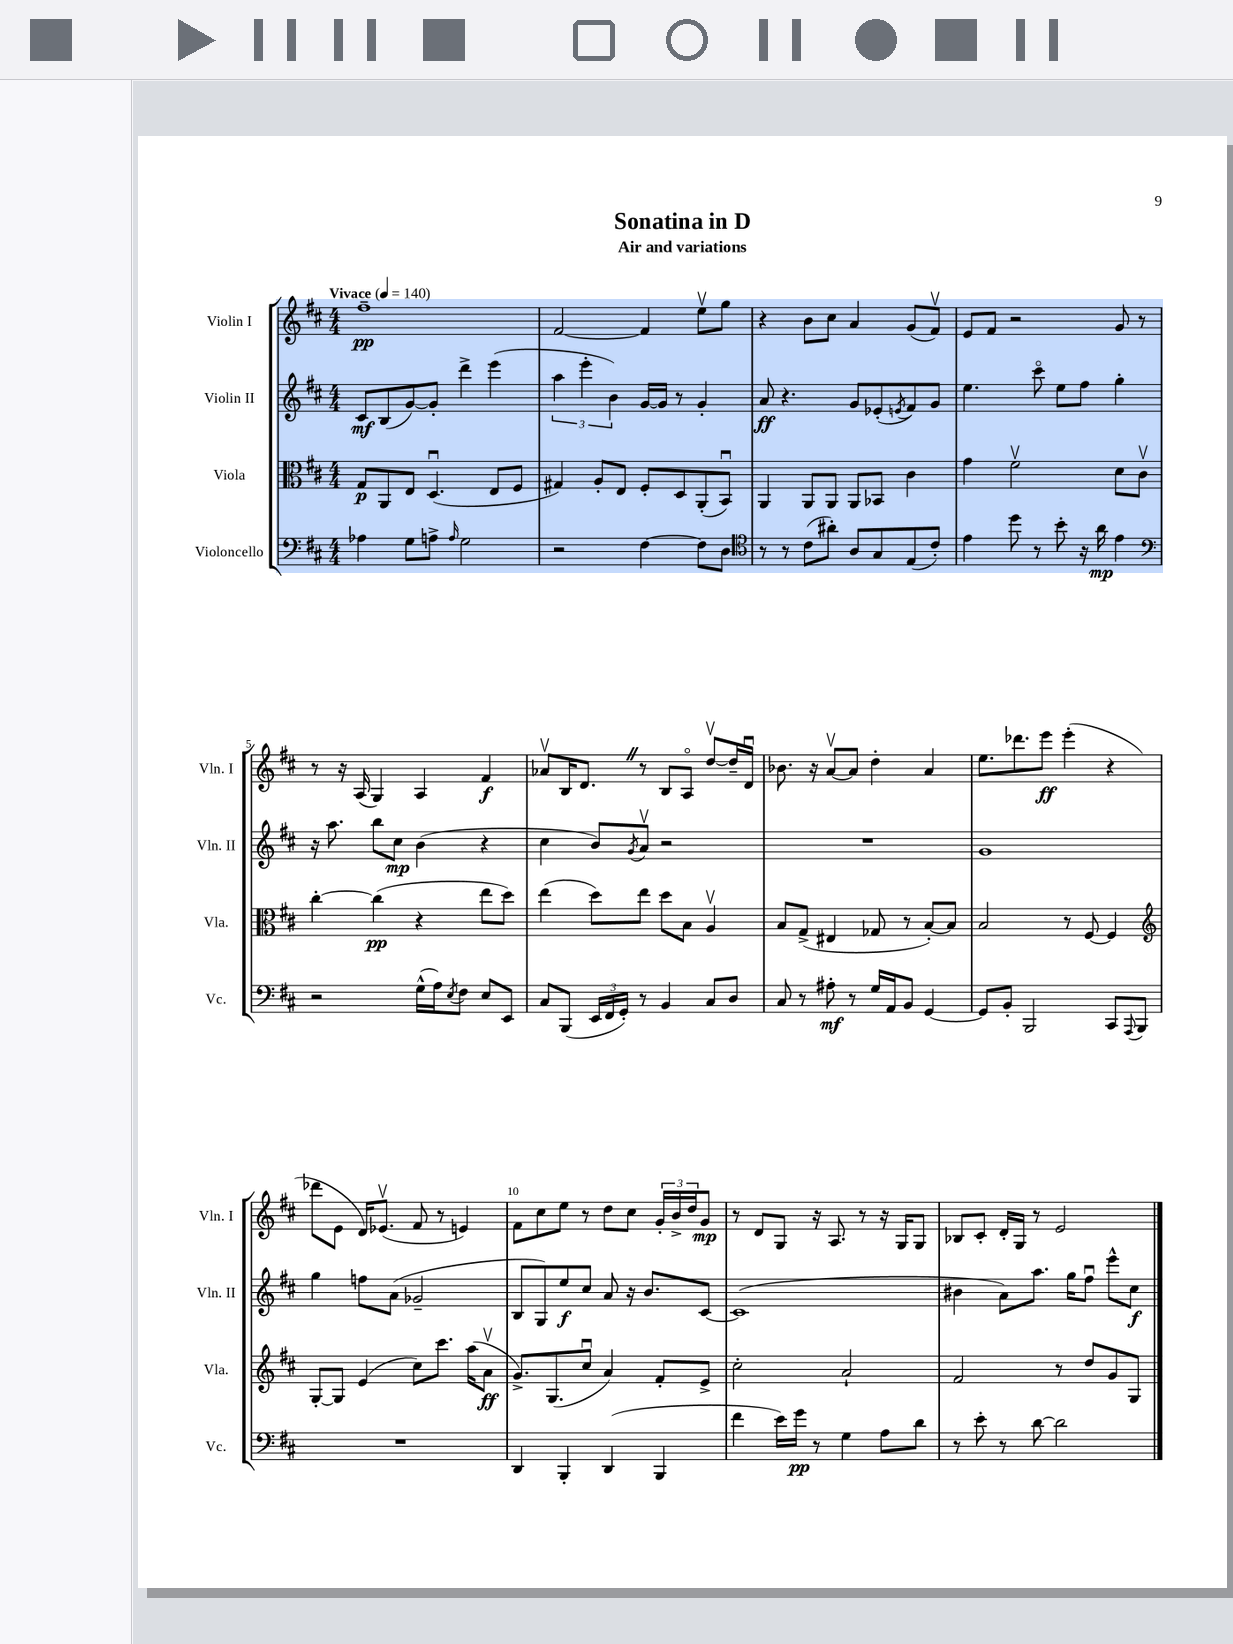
\header { title = "Sonatina in D" subtitle = "Air and variations" }
<<
\new StaffGroup <<
\new Staff = "s0" \with { instrumentName = "Violin I" shortInstrumentName = "Vln. I" } {
    \clef treble \key d \major \numericTimeSignature \time 4/4 \tempo "Vivace" 4 = 140
    fis''1--\pp |
    fis'2~ fis'4 e''8\upbow g''8 |
    r4 b'8 cis''8 a'4 g'8( fis'8\upbow) |
    e'8 fis'8 r2 g'8 r8 |
    r8 r16 a16( g4) a4 fis'4\f |
    aes'8\upbow b16 d'8. \once \override BreathingSign.text = \markup { \musicglyph "scripts.caesura.straight" } \breathe r8 b8 a8\flageolet d''8~\upbow d''16-- d'16\downbow |
    bes'8. r16 a'8~\upbow a'8 d''4-. a'4 |
    e''8. des'''8. e'''8\ff e'''4-.( r4 |
    des'''8 e'8 d'16) ees'8.\upbow( fis'8 r8 e'4) |
    fis'8 cis''8 e''8 r8 d''8 cis''8 \tuplet 3/2 { g'16-. b'16-> d''16 } g'8\mp |
    r8 d'8 g8 r16 a8. r8 r16 g16 g8 |
    bes8 cis'8-. d'16-. g16 r8 e'2 \bar "|." |
}
\new Staff = "s1" \with { instrumentName = "Violin II" shortInstrumentName = "Vln. II" } {
    \clef treble \key d \major \numericTimeSignature \time 4/4
    cis'8\mf b8( g'8~) g'8-. d'''4-> e'''4( |
    \tuplet 3/2 { a''4 e'''4-. b'4) } g'16~ g'16 r8 g'4-. |
    a'8\ff r4. g'8 ees'8-.( \acciaccatura { e'8 } fis'8) g'8 |
    e''4. cis'''8\flageolet e''8 fis''8 g''4-. |
    r16 a''8. b''8 cis''8\mp b'4( r4 |
    cis''4 b'8) \acciaccatura { g'8 } a'8\upbow r2 |
    R1 |
    g'1 |
    g''4 f''8 a'8( ges'2-- |
    b8 g8) e''8\f cis''8 a'8 r16 b'8. cis'8~ |
    cis'1( |
    bis'4 a'8) a''8. g''16 fis''8\downbow e'''8-^ cis''8\f \bar "|." |
}
\new Staff = "s2" \with { instrumentName = "Viola" shortInstrumentName = "Vla." } {
    \clef alto \key d \major \numericTimeSignature \time 4/4
    g8\p a,8 e8 d4.\downbow( e8 fis8 |
    gis4) a8-. e8 fis8-. d8 a,8-.( b,8\downbow) |
    a,4 a,8 a,8 a,8 bes,8 cis'4 |
    g'4 fis'2\upbow d'8 cis'8\upbow |
    cis''4~-. cis''4\pp( r4 e''8 d''8) |
    e''4( d''8) e''8 d''8 b8 a4\upbow |
    b8 g8->( eis4 ges8 r8 b8~-.) b8 |
    b2 r8 fis8~ fis4 |
    \clef treble g8~-. g8 e'4( cis''8) cis'''8. a''16( a'8\upbow\ff |
    g'8.->) g8.( cis''8\downbow a'4) fis'8-. e'8-> |
    cis''2-. a'2-! |
    fis'2 r8 d''8 g'8 g8 \bar "|." |
}
\new Staff = "s3" \with { instrumentName = "Violoncello" shortInstrumentName = "Vc." } {
    \clef bass \key d \major \numericTimeSignature \time 4/4
    aes4 g8 a8-> \grace { a16 } g2 |
    r2 fis4~ fis8 d8 |
    \clef tenor r8 r8 cis'8( ais'8-.) a8 g8 e8( cis'8-.) |
    e'4 d''8 r8 b'8-. r16 a'16\mp e'4 |
    \clef bass r2 g16-^( a16) \acciaccatura { e8 } fis8 e8 e,8 |
    cis8 b,,8( \tuplet 3/2 { e,16 fis,16 g,16-.) } r8 b,4 cis8 d8 |
    cis8 r8 ais8-.\mf r8 g16 a,16 b,8 g,4~ |
    g,8 b,8-. b,,2 cis,8 \appoggiatura { a,,8 } b,,8 |
    R1 |
    d,4 b,,4-. d,4( b,,4 |
    fis'4 e'16) g'16\pp r8 g4 a8 d'8 |
    r8 e'8-. r8 d'8~ d'2 \bar "|." |
}
>>
>>
\layout { \context { \Score \override BarNumber.break-visibility = ##(#f #t #t) barNumberVisibility = #(every-nth-bar-number-visible 5) } }
